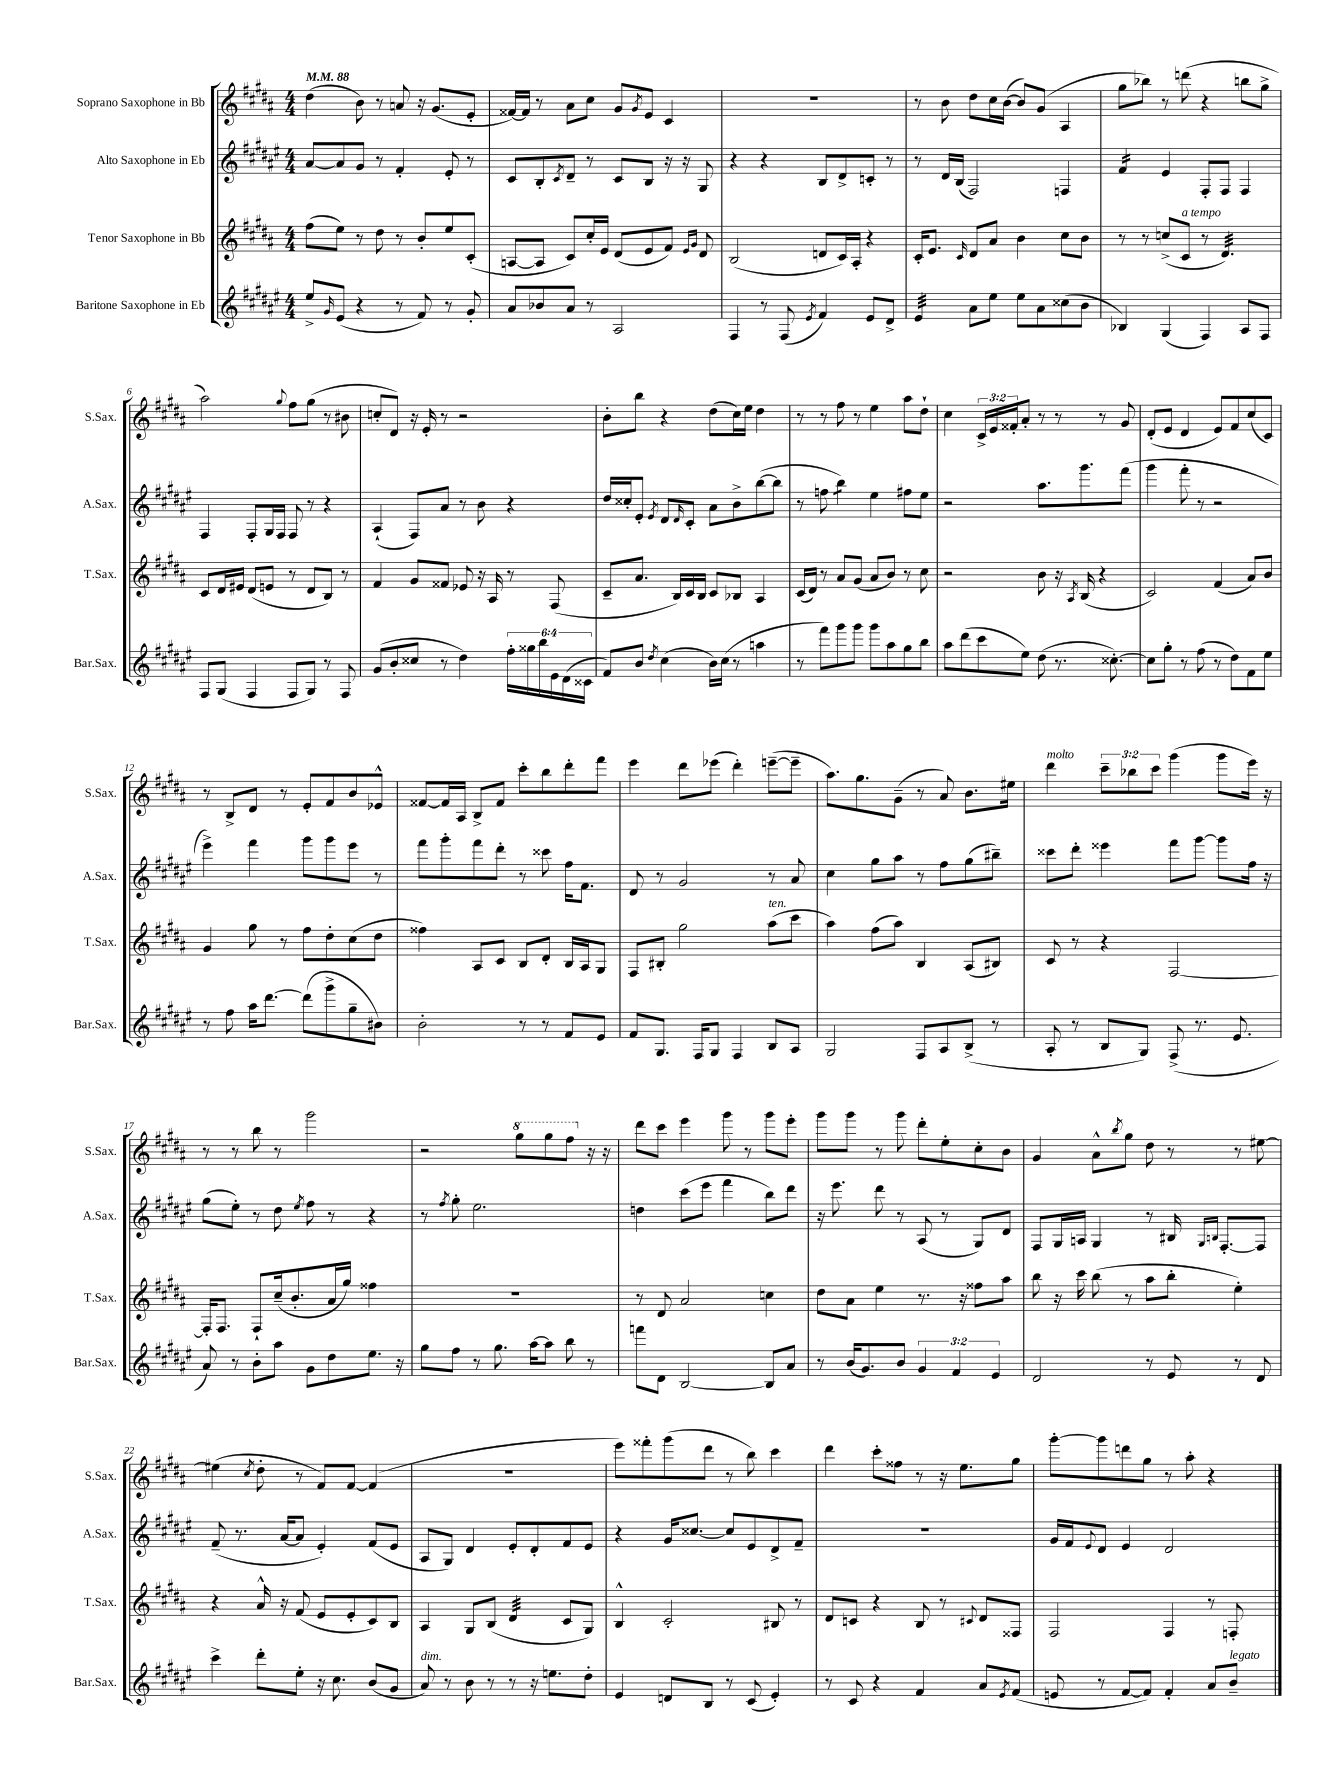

**kern	**kern	**kern	**kern
*staff4	*staff3	*staff2	*staff1
*clefG2	*clefG2	*clefG2	*clefG2
*k[f#c#g#d#a#e#]	*k[f#c#g#d#a#]	*k[f#c#g#d#a#e#]	*k[f#c#g#d#a#]
*M4/4	*M4/4	*M4/4	*M4/4
*MM88	*MM88	*MM88	*MM88
8ee#^/L	(8ff#\L	[8a#/L	(4dd#\
16qqg#/	.	.	.
(8e#/J	8ee\J)	8a#/]	.
4r	8r	8g#/J	8b\)
.	8dd#\	8r	8r
8r	8r	4f#'/	8a/
8f#/)	8b'/L	.	16r
.	.	.	(8.g#/L
8r	8ee/	8e#'/	.
8g#'/	(8c#'/J	8r	8e'/J
=	=	=	=
8a#/L	[8A/L	8c#/L	[16f##/LL)
.	.	.	16f##/]JJ
8b-/	8A/]J	8B'/	8r
.	.	8qc#/	.
8a#/J	8c#/L)	8d#~/J	8a#\L
8r	16cc#'/L	8r	8cc#\J
.	16e/JJ	.	.
2A#/	(8d#/L	8c#/L	8g#/L
.	.	.	8qg#/
.	8e/	8B/J	8e/J
.	8f#/J)	16r	4c#/
.	.	16r	.
.	16qqe/LL	.	.
.	16qqg#/JJ	.	.
.	8d#/	8G#/	.
=	=	=	=
4F#/	(2B/	4r	1r
8r	.	4r	.
(8F#/	.	.	.
8qe#/	.	.	.
4f#/)	8d/L	8B/L	.
.	16c#/L)	8d#^/	.
.	16A#'/JJ	.	.
8e#/L	4r	8c'/J	.
8d#^/J	.	8r	.
=	=	=	=
4e#/	16c#'/LK	8r	8r
.	8.e/J	.	.
.	.	16d#/LL	8b\
.	.	(16B/JJ	.
.	16qqc#/	.	.
8a#\L	8d#/L	2F#/)	8dd#\L
8ee#\J	8a#/J	.	16cc#\L
.	.	.	([16b\JJ
8ee#\L	4b\	.	8b/]L)
8a#\	.	.	(8g#/J
(8cc##\	8cc#\L	4F/	4A#/
8b\J	8b\J	.	.
=	=	=	=
4B-/)	8r	4f#/	8gg#\L
.	8r	.	8bb-\J)
(4G#/	(8cc^/L	4e#/	8r
.	8c#/J	.	(8ddd\
4F#/)	8r	8F#'/L	4r
.	4.d#/)	8F#/J	.
8A#/L	.	4F#/	8bb\L
8F#/J	.	.	8gg#^\J
=	=	=	=
8F#/L	8c#/L	4F#/	2aa#\)
(8G#/J	16d#/L	.	.
.	16e#/JJ	.	.
4F#/	(8d#/L	8F#'/L	.
.	8e/J	16G#/L	.
.	.	16F#/JJ	.
.	.	.	8qqgg#/
8F#/L	8r	8F#/	8ff#\L
8G#/J)	8d#/L	8r	(8gg#\J
8r	8B/J)	4r	8r
8F#/	8r	.	8b#\
=	=	=	=
(8g#/L	4f#/	(4A#`/	8cc'/L
8b'/	.	.	8d#/J)
8cc##/J	8g#/L	8F#/L)	16r
.	.	.	16e'/
8r	8f##/J	8a#/J	8r
4dd#\)	8e-/	8r	2r
.	16r	8b\	.
.	16A#/	.	.
24ff#'\LL	8r	4r	.
24gg##\	.	.	.
24bb\	.	.	.
24e#\	(8F#/	.	.
(24d#\	.	.	.
24c##\JJ	.	.	.
=	=	=	=
8f#/L)	8c#~/L	16dd#/LL	8b'\L
.	.	16cc##'/J	.
8b/J	8.a#/J	8e#'/J	8bb\J
8qdd#/	.	8qe#/	.
(4cc#\	.	8d#/L	4r
.	16B/LL)	.	.
.	.	16qqd#/	.
.	16c#/	8c#'/J	.
.	16B/JJ	.	.
16b\LL)	8c#/L	8a#\L	(8dd#\L
(16cc#\JJ	.	.	.
8r	8B-/J	8b^\	16cc#\L)
.	.	.	16ee\JJ
4aa\	4A#/	([8bb\	4dd#\
.	.	8bb\]J	.
=	=	=	=
8r	(16c#/LL	8r	8r
.	16d#/JJ)	.	.
8fff#\L)	8r	8ff\	8r
8ggg#\	8a#/L	4bb\)	8ff#\
8ggg#\J	(8g#/J	.	8r
8ggg#\L	8a#/L	4ee#\	4ee\
8aa#\	8b/J)	.	.
8gg#\	8r	8ff#\L	8aa#\L
8bb\J	8cc#\	8ee#\J	8dd#`\J
=	=	=	=
8aa#\L	2r	2r	4cc#\
(8ddd#\	.	.	.
8ccc#\	.	.	24c#^/LL
.	.	.	24e/
.	.	.	24f##'/J
8ee#\J)	.	.	8a#'/J
(8dd#\	8b\	8.aa#\L	8r
8.r	16r	.	8r
.	8qA#/	.	.
.	(16B/	8.ggg#\	.
.	4r	.	8r
[8.cc##'\)	.	.	.
.	.	(8fff#\J	8g#/
=	=	=	=
8cc##\]L	2c#/)	4ggg#\	(8d#'/L
8gg#'\J	.	.	8e/J
8r	.	8fff#'\	4d#/
(8ff#\	.	8r	.
8r	(4f#/	2r	8e/L)
8dd#\L)	.	.	8f#/
8f#\	8a#/L)	.	(8cc#/
8ee#\J	8b/J	.	8c#/J)
=	=	=	=
8r	4g#/	4eee#^\)	8r
8ff#\	.	.	8B^/L
16aa#\LK	8gg#\	4fff#\	8d#/J
[8.ddd#\J	.	.	.
.	8r	.	8r
(8ddd#\]L	8ff#\L	8ggg#\L	8e'/L
8ggg#^\	8dd#'\	8ggg#\	8f#/
8gg#~\	(8cc#\	8eee#\J	8b/
8b#\J)	8dd#\J	8r	8e-^^/J
=	=	=	=
2b'\	4ff##\)	8fff#\L	[8f##/L
.	.	8ggg#'\	16f##/]L
.	.	.	16A#/JJ
.	8A#/L	8fff#\	8B^/L
.	8c#/J	8ddd#'\J	8f##/J
8r	8B/L	8r	8ccc#'\L
8r	8d#'/J	8ccc##\	8bb\
8f#/L	16B/LL	16ff#\LK	8ddd#'\
.	16A#/J	8.f#\J	.
8e#/J	8G#/J	.	8fff#\J
=	=	=	=
8f#/L	8F#/L	8d#/	4eee\
8.G#/J	8B#'/J	8r	.
.	2gg#\	2g#/	8ddd#\L
16F#/LK	.	.	.
8G#/J	.	.	(8eee-\J
4F#/	.	.	4ddd#'\)
8B/L	(8aa#\L	8r	([8eee~\L
8A#/J	8ccc#\J	8a#/	8eee~\]J
=	=	=	=
2G#/	4aa#\)	4cc#\	8.aa#\L)
.	.	.	8.gg#\
.	(8ff#\L	8gg#\L	.
.	8aa#\J)	8aa#\J	(8g#~\J
8F#/L	4B/	8r	8r
8A#/	.	8ff#\L	8a#/)
(8B^/J	(8A#/L	(8gg#\	8.b\L
8r	8B#/J)	8bb#~\J)	.
.	.	.	16ee#\Jk
=	=	=	=
8A#'/	8c#/	8ccc##\L	4ddd#\
8r	8r	8ddd#'\J	.
8B/L	4r	4eee##\	12ccc#~\L
.	.	.	12bb-\
8G#/J)	.	.	.
.	.	.	12ccc#\J
(8F#^/	[2F#/	8fff#\L	(4ggg#\
8.r	.	[8ggg#\J	.
.	.	8ggg#\]L	8ggg#\L
8.e#/	.	.	.
.	.	16ff#\Jk	16eee\Jk)
.	.	16r	16r
=	=	=	=
8a#/)	16F#'/]LK	(8gg#\L	8r
.	8.F#/J	.	.
8r	.	8ee#'\J)	8r
8b'\L	8F#`/L	8r	8bb\
8aa#\J	(16cc#~/k	8dd#\	8r
.	8.b'/	.	.
.	.	8qee#/	.
8g#\L	.	8ff#\	2ggg#\
8dd#\	16a#/L	8r	.
.	16gg#/JJ)	.	.
8.ee#\J	4ff##\	4r	.
16r	.	.	.
=	=	=	=
8gg#\L	1r	8r	2r
.	.	8qff#/	.
8ff#\J	.	8gg#'\	.
8r	.	2.ee#\	.
8.gg#\	.	.	.
.	.	.	8ggg#\L
[16aa#\LK	.	.	.
8aa#\]J	.	.	8ggg#\
8bb\	.	.	8fff#\J
8r	.	.	16r
.	.	.	16r
=	=	=	=
8fff\L	8r	4dd\	8ddd#\L
8d#\J	8d#/	.	8ccc#\J
[2B/	2a#/	(8ccc#\L	4eee\
.	.	8eee#\J	.
.	.	4fff#\	8ggg#\
.	.	.	8r
8B/]L	4cc\	8bb\L)	8ggg#\L
8a#/J	.	8ddd#\J	8eee'\J
=	=	=	=
8r	8dd#\L	16r	8ggg#\L
.	.	8.eee#\	.
(16b/LK	8a#\J	.	8ggg#\J
8.g#/)	.	.	.
.	4ee\	8ddd#\	8r
8b/J	.	8r	8ggg#\
6g#/	8.r	(8A#/	8ddd#'\L
.	.	8r	8ee'\
6f#/	.	.	.
.	16r	.	.
.	8ff##\L	8G#/L)	8cc#'\
6e#/	.	.	.
.	8aa#\J	8d#/J	8b\J
=	=	=	=
2d#/	8bb\	8F#/L	4g#/
.	16r	16G#/L	.
.	16ccc#\	16A/JJ	.
.	(8bb\	4G#/	8a#^^\L
.	.	.	8qbb/
.	8r	.	8gg#\J
8r	8aa#\L	8r	8dd#\
8e#/	8bb'\J	16B#/	8r
.	.	16qqG#/LL	.
.	.	16qqB/JJ	.
.	.	[8.F#'/L	.
8r	4ee'\)	.	8r
8d#/	.	8F#/]J	[8ee#\
=	=	=	=
4ccc#^\	4r	(8f#~/	(4ee#\]
.	.	8.r	.
.	.	.	8qcc#/
8ddd#'\L	16a#^^/	.	8dd#'\
.	16r	[16a#/LK	.
8ee#'\J	(8f#/	8a#/]J	8r
16r	8e/L	4e#'/)	8f#/L)
8.cc#\	.	.	.
.	8e'/	.	[8f#/J
(8b/L	8c#/)	(8f#/L	(4f#/]
8g#/J	8B/J	8e#/J	.
=	=	=	=
8a#/)	4A#/	8A#/L	1r
8r	.	8G#/J)	.
8b\	8G#/L	4d#/	.
8r	(8B/J	.	.
8r	4d#/	8e#'/L	.
16r	.	8d#'/	.
8.ee\L	.	.	.
.	8c#/L	8f#/	.
8dd#'\J	8G#/J)	8e#/J	.
=	=	=	=
4e#/	4B^^/	4r	8eee\L)
.	.	.	8fff##'\
8d/L	2c#'/	16g#/LK	(8ggg#\
.	.	[8.cc##/J	.
8B/J	.	.	8ddd#\J
8r	.	8cc##/]L	8r
(8c#/	.	8e#/	8bb\)
4e#'/)	8B#/	8d#^/	4ccc#\
.	8r	8f#~/J	.
=	=	=	=
8r	8d#/L	1r	4ddd#\
8c#/	8c/J	.	.
4r	4r	.	8ccc#'\L
.	.	.	8ff##\J
4f#/	8B/	.	8r
.	8r	.	16r
.	.	.	8.ee\L
.	8qqc#/	.	.
8a#/L	8d#/L	.	.
8qe#/	.	.	.
(8f#/J	8F##/J	.	8gg#\J
=	=	=	=
8e/	2F#/	16g#/LL	[8ggg#'\L
.	.	16f#/J	.
.	.	8qqe#/	.
8r	.	8d#/J	8ggg#\]
[8f#/L	.	4e#/	8ddd\
8f#/]J)	.	.	8gg#\J
4f#'/	4F#/	2d#/	8r
.	.	.	8aa#'\
8a#/L	8r	.	4r
8b~/J	8F'/	.	.
==	==	==	==
*-	*-	*-	*-
